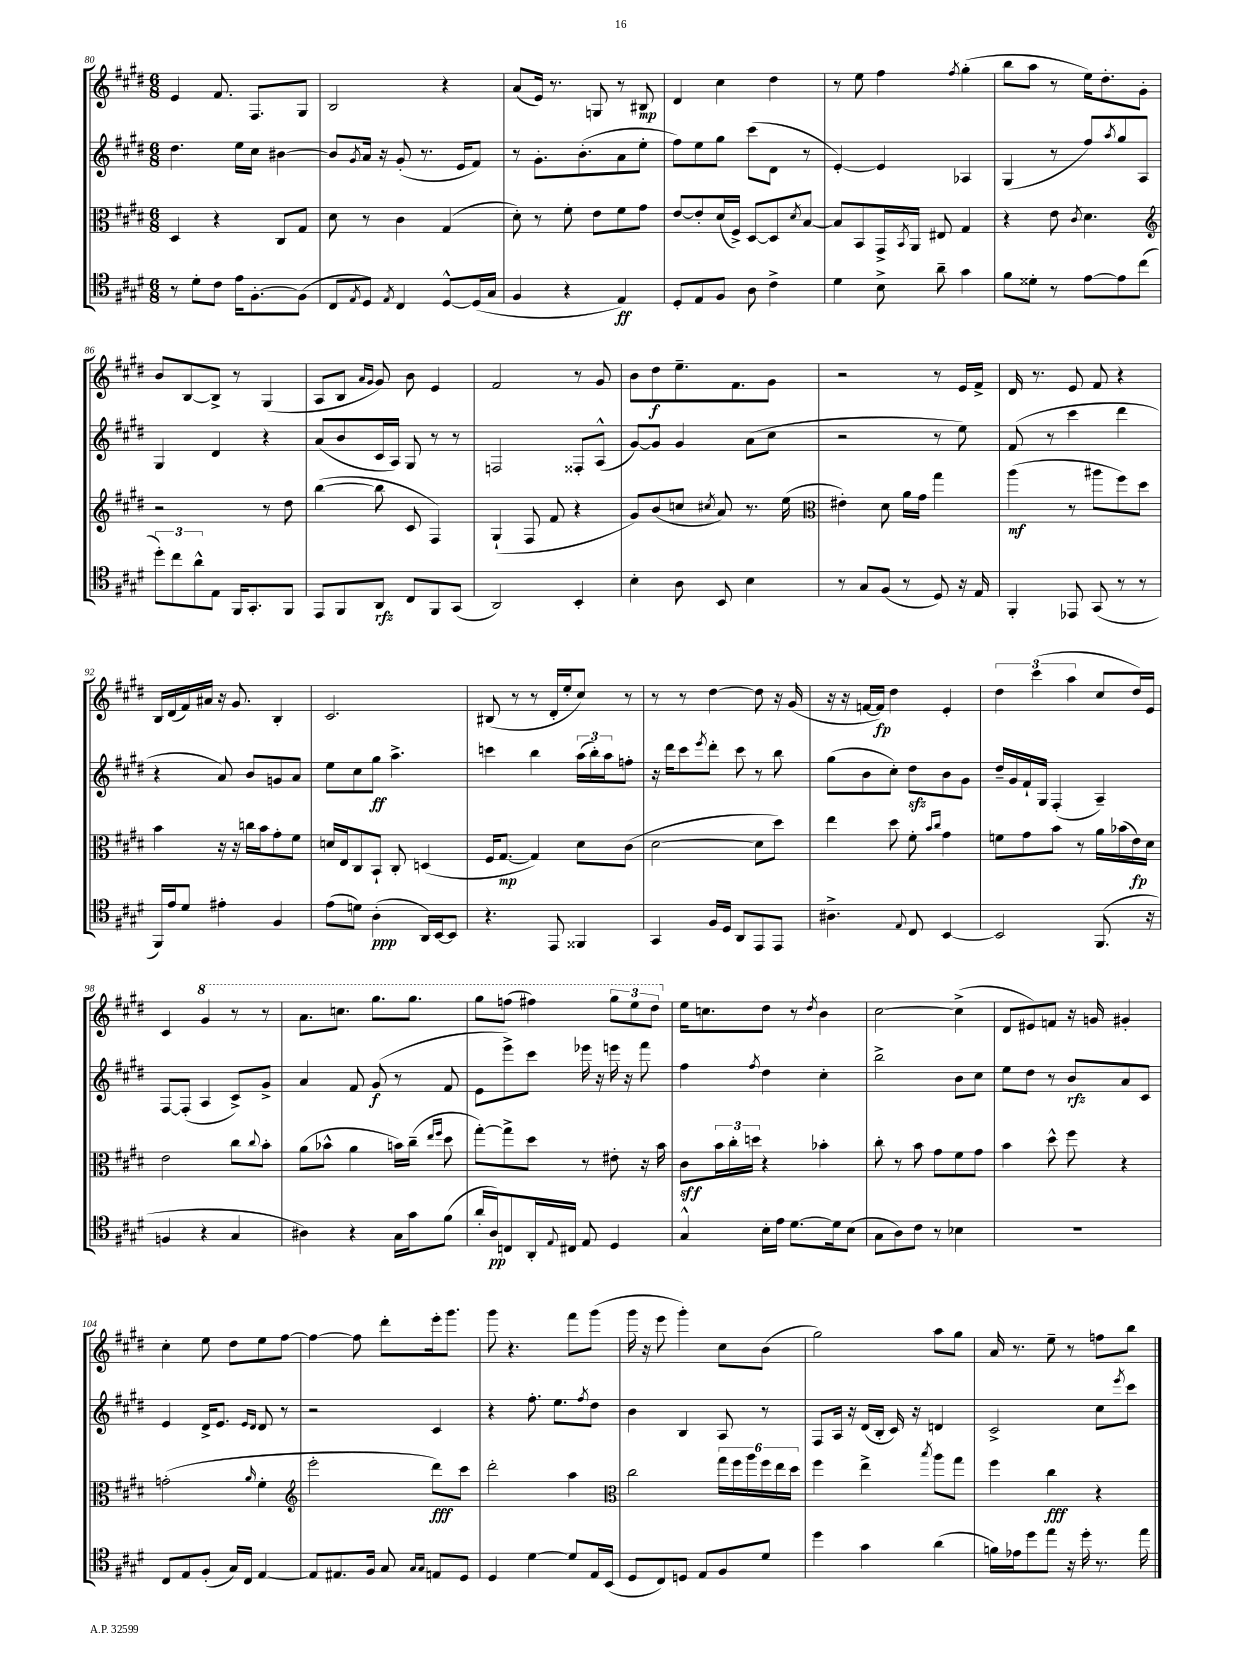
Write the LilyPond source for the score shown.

<<
\new StaffGroup <<
\new Staff = "s0" {
    \clef treble \key e \major \numericTimeSignature \time 6/8
    e'4 fis'8. fis8. gis8 |
    b2 r4 |
    a'8( e'16) r8. g8 r8 bis8\mp |
    dis'4 cis''4 dis''4 |
    r8 e''8 fis''4 \acciaccatura { fis''8 } gis''4-.( |
    b''8 a''8 r8 e''16) dis''8.-. gis'8-. |
    b'8 b8~ b8-> r8 gis4( |
    a8 b8 \grace { a'16 gis'16 } gis'8) b'8 e'4 |
    fis'2 r8 gis'8 |
    b'8 dis''8\f e''8.-- fis'8. gis'8 |
    r2 r8 e'16 fis'16-> |
    dis'16 r8. e'8 fis'8 r4 |
    b16 dis'16( fis'16) ais'16 r16 gis'8. b4-. |
    cis'2. |
    bis8( r8 r8 dis'16-. e''16-. cis''8) r8 |
    r8 r8 dis''4~ dis''8 r16 gis'16( |
    r16 r16 f'16~ f'16\fp) dis''4 e'4-. |
    \tuplet 3/2 { dis''4 cis'''4( a''4 } cis''8 dis''16) e'16 |
    cis'4 \ottava #1 gis''4 r8 r8 |
    a''8. c'''8. gis'''8. gis'''8. |
    gis'''8 f'''8( fis'''4) \tuplet 3/2 { gis'''8 e'''8 dis'''8 \ottava #0 } |
    e''16 c''8. dis''8 r8 \acciaccatura { dis''8 } b'4 |
    cis''2~ cis''4->( |
    dis'8 eis'8) f'8 r16 g'16 gis'4-. |
    cis''4-. e''8 dis''8 e''8 fis''8~ |
    fis''4~ fis''8 dis'''8-. e'''16-. gis'''8. |
    gis'''8 r4. fis'''8 gis'''8( |
    gis'''16 r16 e'''8 gis'''4-.) cis''8 b'8( |
    gis''2) a''8 gis''8 |
    a'16 r8. e''8-- r8 f''8 b''8 \bar "|." |
}
\new Staff = "s1" {
    \clef treble \key e \major \numericTimeSignature \time 6/8
    dis''4. e''16 cis''16 bis'4~ |
    bis'8 \acciaccatura { gis'8 } a'16 r16 gis'8-.( r8. e'16 fis'8) |
    r8 gis'8.-. b'8.-.( a'8 e''8-. |
    fis''8) e''8 gis''8 cis'''8( dis'8 r8 |
    e'4~-.) e'4 aes4 |
    gis4( r8 fis''8) \acciaccatura { a''8 } gis''8 a8 |
    gis4 dis'4 r4 |
    a'8( b'8 cis'16 a16) gis8 r8 r8 |
    f2 fisis8-. a8-^( |
    gis'8~) gis'8 gis'4 a'8( cis''8 |
    r2 r8 e''8) |
    fis'8( r8 cis'''4 dis'''4 |
    r4 a'8) b'8 g'8 a'8 |
    e''8 cis''8 gis''8\ff a''4.-> |
    c'''4 b''4 \tuplet 3/2 { a''16( b''16-.) a''16 } f''8-. |
    r16 dis'''16 cis'''8 \acciaccatura { e'''8 } dis'''8-. cis'''8 r8 b''8 |
    gis''8( b'8 cis''8-.) dis''8\sfz b'8 gis'8 |
    dis''16-- gis'16 fis'16-! gis16 fis4-.( a4--) |
    fis8~ fis8-.( a4 cis'8->) gis'8-> |
    a'4 fis'8 gis'8\f( r8 fis'8 |
    e'8 e'''8->) cis'''8 ees'''16 r16 e'''16 r16 fis'''8 |
    fis''4 \acciaccatura { fis''8 } dis''4 cis''4-. |
    b''2-> b'8 cis''8 |
    e''8 dis''8 r8 b'8\rfz a'8 cis'8 |
    e'4 dis'16-> e'8. \grace { e'16 dis'16 } dis'8 r8 |
    r2 cis'4 |
    r4 fis''8.-. e''8. \acciaccatura { fis''8 } dis''8 |
    b'4 b4 a8 r8 |
    fis8 a16 r16 dis'16( b16-. cis'16) r16 d'4 |
    cis'2-> cis''8 \acciaccatura { e'''8 } cis'''8 \bar "|." |
}
\new Staff = "s2" {
    \clef alto \key e \major \numericTimeSignature \time 6/8
    dis4 r4 cis8 gis8 |
    dis'8 r8 cis'4 gis4( |
    dis'8-.) r8 fis'8-. e'8 fis'8 gis'8 |
    e'8~ e'8-. dis'16( fis16->) dis8~ dis8 \acciaccatura { dis'8 } b8~ |
    b8 b,8 gis,16-> \acciaccatura { b,8 } a,16 eis8 gis4 |
    r4 e'8 \acciaccatura { cis'8 } dis'4. |
    \clef treble r2 r8 dis''8 |
    b''4~( b''8 cis'8 fis4) |
    gis4-!( fis8 fis'8 r4 |
    gis'8) b'8( c''8 \acciaccatura { cis''8 } a'8) r8. e''16( |
    \clef alto eis'4-.) dis'8 a'16 gis'16 gis''4 |
    a''4\mf( r8 ais''8 fis''8) dis''8 |
    b'4 r16 r16 c''16 b'16 gis'8-. fis'8 |
    d'16 e16 cis8 b,8-! cis8-. d4( |
    fis16 gis8.~\mp gis4) dis'8 cis'8( |
    dis'2~ dis'8 dis''8) |
    e''4 dis''8 fis'8-. \grace { b'16 cis''16 } gis'4 |
    f'8 gis'8 b'8 r8 a'16 bes'16( e'16\fp) dis'16 |
    e'2 cis''8 \appoggiatura { cis''8 } b'8-. |
    a'8( bes'8-^ a'4 b'16) cis''16--( \grace { e''16 fis''16 } dis''8 |
    gis''8~-.) gis''8-> dis''8 r8 eis'8-. r16 b'16 |
    cis'8\sff \tuplet 3/2 { b'16 cis''16-. d''16 } r4 bes'4-. |
    cis''8-. r8 b'8 gis'8 fis'8 gis'8 |
    b'4 dis''8-^ fis''8 r4 |
    g'2-.( \grace { a'16 } fis'4-. |
    \clef treble e'''2-. dis'''8\fff) cis'''8 |
    dis'''2-. a''4 |
    \clef alto cis''2 \tuplet 6/4 { gis''16 fis''16 a''16 fis''16 e''16 dis''16 } |
    fis''4 e''4-> \acciaccatura { b''8 } a''8 gis''8 |
    fis''4 cis''4\fff r4 \bar "|." |
}
\new Staff = "s3" {
    \clef tenor \key e \major \numericTimeSignature \time 6/8
    r8 dis'8-. cis'8 e'16 fis8.~-. fis8( |
    cis8 \acciaccatura { e8 } dis8) \acciaccatura { e8 } cis4 dis8~-^ dis16( gis16 |
    fis4 r4 e4\ff) |
    dis8-. e8 fis8 a8 cis'4-> |
    dis'4 b8-> a'8-- gis'4 |
    fis'8 disis'8-. r8 e'8~ e'8 cis''8( |
    \tuplet 3/2 { dis''8-.) cis''8 a'8-^ } e8 fis,16 gis,8.-. fis,8 |
    e,8 fis,8 a,8\rfz cis8 fis,8 gis,8( |
    a,2) b,4-. |
    b4-. a8 b,8 b4 |
    r8 gis8 fis8( r8 dis8) r16 e16 |
    fis,4-. ees,8 gis,8( r8 r8 |
    fis,16) e'16 dis'8 eis'4-. fis4 |
    e'8( d'8) a4-.\ppp( a,16) b,16~ b,8 |
    r4. e,8 fisis,4 |
    gis,4 fis16 dis16 a,8 e,8 e,8 |
    ais4.-> \appoggiatura { e8 } cis8 b,4~ |
    b,2 fis,8.( r16 |
    f4 r4 gis4 |
    ais4) r4 gis16 gis'16 fis'8( |
    a'16-. a16\pp) c8 a,16-. \appoggiatura { e8 } cis16 e8 dis4 |
    gis4-^ b16-. e'16 dis'8.~ dis'16 b8( |
    gis8 a8) cis'8 r8 bes4 |
    R2. |
    cis8 e8 fis8-.( gis16) cis16 e4~ |
    e8 eis8. fis16 gis8 \grace { gis16 gis16 } e8 dis8 |
    dis4 dis'4~ dis'8 e16 b,16( |
    dis8 cis8) d8 e8 fis8 dis'8 |
    dis''4 gis'4 a'4( |
    f'16) ees'16 dis''8 e''8 r16 dis''16-. r8. e''16 \bar "|." |
}
>>
>>
\layout { \context { \Score currentBarNumber = #80 } }
